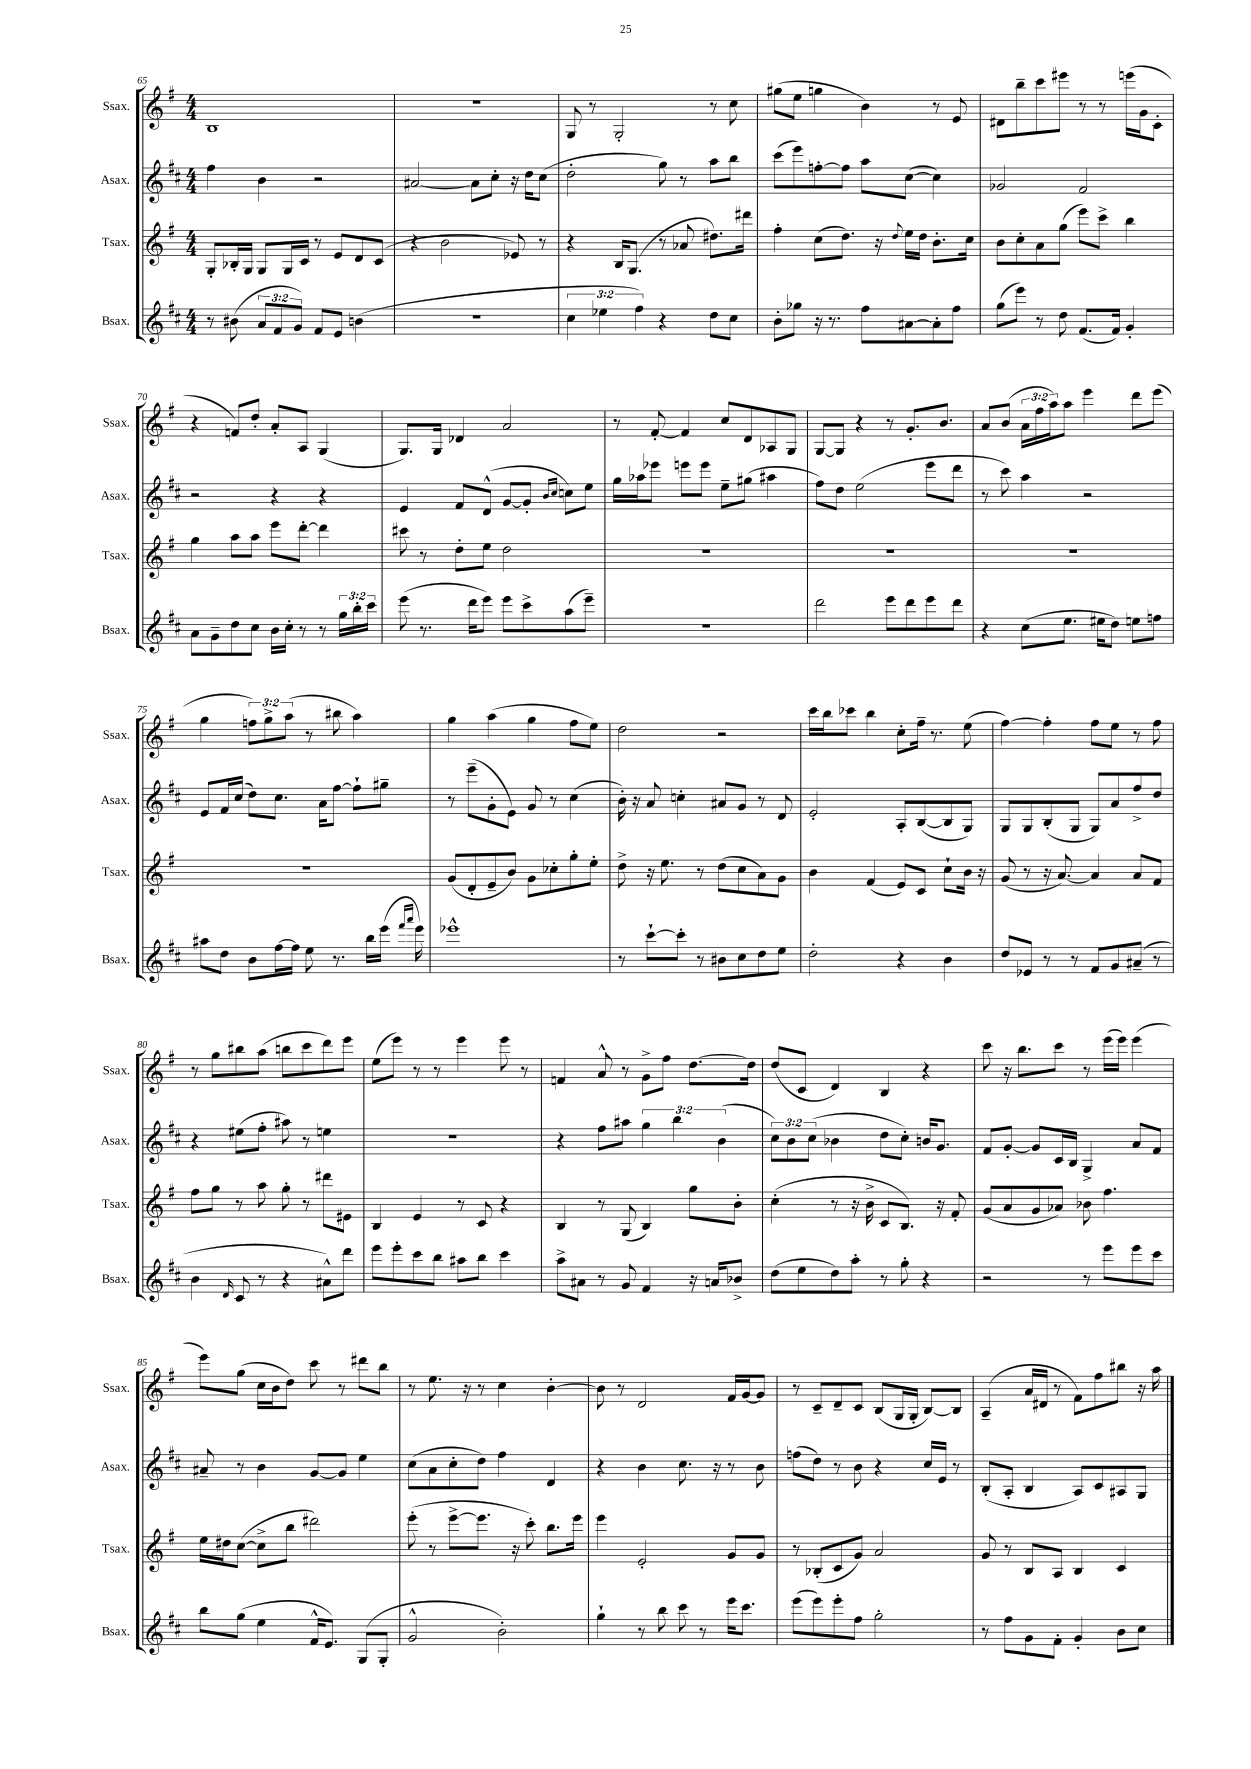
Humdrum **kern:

**kern	**kern	**kern	**kern
*staff4	*staff3	*staff2	*staff1
*clefG2	*clefG2	*clefG2	*clefG2
*k[f#c#]	*k[f#]	*k[f#c#]	*k[f#]
*M4/4	*M4/4	*M4/4	*M4/4
8r	8G'	4ff#	1B
(8b#	16B-'	.	.
.	16G	.	.
12a	8G	4b	.
12f#	.	.	.
.	16G	.	.
12g)	.	.	.
.	16c	.	.
8f#	8r	2r	.
8e	8e	.	.
(4b	8d	.	.
.	(8c	.	.
=	=	=	=
1r	4r	[2a#	1r
.	2b	.	.
.	.	8a#]	.
.	.	8cc#'	.
.	8e-)	16r	.
.	.	16dd	.
.	8r	(8cc#	.
=	=	=	=
6cc#	4r	2dd'	8G
.	.	.	8r
6ee-	.	.	.
.	16B	.	2G'
.	(8.G	.	.
6ff#)	.	.	.
4r	8r	8gg)	.
.	8a-	8r	.
8dd	8.dd#)	8aa	8r
8cc#	.	8bb	8cc
.	16ddd#	.	.
=	=	=	=
8b'	4ff#'	(8ccc#	(8gg#
8gg-	.	8eee)	8ee
16r	(8cc	[8ff'	4gg
8.r	.	.	.
.	8.dd)	8ff]	.
8ff#	.	8aa	4b)
.	16r	.	.
.	8qqdd	.	.
[8a#	16ee	([8cc#	.
.	16dd	.	.
8a#']	8.b'	4cc#])	8r
8ff#	.	.	8e
.	16cc	.	.
=	=	=	=
(8gg	8b	2g-	8d#
8eee)	8cc'	.	8bb~
8r	8a	.	8ccc
8dd	(8gg	.	8eee#
(8.f#	8eee)	2f#	8r
.	8ccc^	.	8r
16f#)	.	.	.
4g'	4bb	.	(16eee
.	.	.	16g
.	.	.	8c'
=	=	=	=
8a	4gg	2r	4r
8g~	.	.	.
8dd	8aa	.	8f)
8cc#	8aa	.	8dd'
16b	8eee	4r	8a'
16cc#'	.	.	.
8r	[8ddd'	.	8A
8r	4ddd]	4r	(4G
24gg	.	.	.
24bb'	.	.	.
24ccc#	.	.	.
=	=	=	=
(8eee	8ccc#	4e	8.G)
8.r	8r	.	.
.	.	.	16G
.	8dd'	8f#	4d-
16ddd	.	.	.
8eee)	8ee	(8d^^	.
8eee	2dd	[8g	2a
8ccc#^	.	8g']	.
.	.	16qqb	.
.	.	16qqcc#	.
(8aa	.	8cc)	.
8eee~)	.	8ee	.
=	=	=	=
1r	1r	16gg	8r
.	.	16aa-	.
.	.	8eee-	[8f#'
.	.	8eee	4f#]
.	.	8eee	.
.	.	8ee~	8cc
.	.	(8gg#	8d
.	.	4aa#	8A-
.	.	.	8G
=	=	=	=
2ddd	1r	8ff#)	[8G
.	.	8dd	8G]
.	.	(2ee	4r
8eee	.	.	8r
8ddd	.	.	8.g'
8eee	.	8eee	.
.	.	.	8.b
8ddd	.	8ddd	.
=	=	=	=
4r	1r	8r	8a
.	.	8ccc#)	(8b
(8cc#	.	4aa	24a
.	.	.	24ff#
.	.	.	24aa)
8.ee	.	.	8aa
.	.	2r	4eee
16ee#	.	.	.
8dd)	.	.	.
8ee	.	.	8ddd
8ff	.	.	(8eee
=	=	=	=
8aa#	1r	8e	4gg
8dd	.	16f#	.
.	.	(16cc#	.
8b	.	8dd)	12ff)
.	.	.	12gg^
[16ff#	.	8.cc#	.
.	.	.	(12aa
16ff#]	.	.	.
8ee	.	.	8r
.	.	16a	.
8.r	.	[8ff#	8bb#
.	.	8ff#`]	4aa)
16bb	.	.	.
(16eee	.	8gg#~	.
16qqfff#	.	.	.
16qqaaa	.	.	.
16eee)	.	.	.
=	=	=	=
1eee-^^	(8g	8r	4gg
.	8d'	(8eee~	.
.	8e~	8g'	(4aa
.	8b)	8e)	.
.	8g	8g	4gg
.	8cc-'	8r	.
.	8gg'	(4cc#	8ff#
.	8ee'	.	8ee)
=	=	=	=
8r	8dd^	16b')	2dd
.	.	16r	.
[8ccc#`	16r	8a	.
.	8.ee	.	.
8ccc#']	.	4cc'	.
8r	8r	.	.
8b#	(8dd	8a#	2r
8cc#	8cc	8g	.
8dd	8a)	8r	.
8ee	8g	8d	.
=	=	=	=
2dd'	4b	2e'	16ccc
.	.	.	16bb
.	.	.	8ccc-
.	(4f#	.	4bb
4r	8e)	8A'	8cc'
.	8c	([8B	16ff#~
.	.	.	8.r
4b	8cc`	8B]	.
.	16b	8G)	(8ee
.	16r	.	.
=	=	=	=
8dd	(8g	8G	[4ff#)
8e-	8r	8G	.
8r	16r	(8B'	4ff#']
.	[8.a)	.	.
8r	.	8G	.
8f#	4a]	8G)	8ff#
8g	.	8a	8ee
(8a#~	8a	8ff#^	8r
8r	8f#	8dd	8ff#
=	=	=	=
4b	8ff#	4r	8r
.	8gg	.	8gg
16qqd	.	.	.
8c#	8r	(8ee#	8bb#
8r	8aa	8ff#'	(8aa
4r	8gg'	8aa#)	8bb
.	8r	8r	8ccc
8a#^^)	8ddd#	4ee	8ddd)
8ddd	8e#	.	8eee
=	=	=	=
8eee	4B	1r	(8ee
8eee'	.	.	8eee)
8ccc#	4e	.	8r
8bb	.	.	8r
8aa#	8r	.	4eee
8bb	8c	.	.
4ccc#	4r	.	8eee
.	.	.	8r
=	=	=	=
8aa^	4B	4r	4f
8a#	.	.	.
8r	8r	8ff#	8a^^
8g	(8G	8aa#	8r
4f#	4B)	6gg	8g^
.	.	.	8ff#
.	.	6bb	.
16r	8gg	.	[8.dd
16a	.	.	.
.	.	(6b	.
8b-^	8b'	.	.
.	.	.	16dd]
=	=	=	=
(8dd	(4cc'	12cc#)	(8dd
.	.	12b	.
8ee	.	.	8c
.	.	(12cc#	.
8dd)	8r	4b-	4d)
8aa'	16r	.	.
.	16b^	.	.
8r	8c	8dd	4B
8gg'	8.B)	8cc#')	.
4r	.	16b	4r
.	16r	8.g	.
.	8f#'	.	.
=	=	=	=
2r	(8g	8f#	8ccc
.	8a	[8g'	16r
.	.	.	8.bb
.	8g	8g]	.
.	8a-)	16c#	8ccc
.	.	16B	.
8r	8b-	4G^	8r
8eee	4.ff#	.	(16eee
.	.	.	16eee)
8eee	.	8a	(4eee
8ccc#	.	8f#	.
=	=	=	=
8bb	16ee	8a#~	8eee)
.	16dd#	.	.
(8gg	([8cc	8r	(8gg
4ee	8cc^]	4b	16cc
.	.	.	16b
.	8bb	.	8dd)
16f#^^	2ddd#)	[8g	8ccc
8.e)	.	.	.
.	.	8g]	8r
(8G	.	4ee	8ddd#
8G'	.	.	8bb
=	=	=	=
2g^^	(8eee'	(8cc#	8r
.	8r	8a	8.ee
.	[8eee^	8cc#'	.
.	.	.	16r
.	8.eee]	8dd)	8r
2b')	.	4ff#	4cc
.	16r	.	.
.	8ccc')	.	.
.	8.bb	4d	[4b'
.	16eee	.	.
=	=	=	=
4gg`	4eee	4r	8b]
.	.	.	8r
8r	2e'	4b	2d
8bb	.	.	.
8ccc#	.	8.cc#	.
8r	.	.	.
.	.	16r	.
16eee	8g	8r	16f#
8.ccc#	.	.	[16g
.	8g	8b	8g]
=	=	=	=
(8eee	8r	(8ff	8r
8eee)	(8B-'	8dd)	8c~
8eee'	8c	8r	8d~
8ff#	8g)	8b	8c
2gg'	2a	4r	(8B
.	.	.	16G
.	.	.	16G'
.	.	16cc#	[8B)
.	.	16e	.
.	.	8r	8B]
=	=	=	=
8r	8g	(8B'	(4A~
8ff#	8r	8A'	.
8g	8B	4B	16a
.	.	.	16d#
8f#'	8A	.	8r
4g'	4B	8A)	8f#)
.	.	8c#	8ff#
8b	4c	8A#	8bb#
8cc#	.	8G	16r
.	.	.	16aa
==	==	==	==
*-	*-	*-	*-
